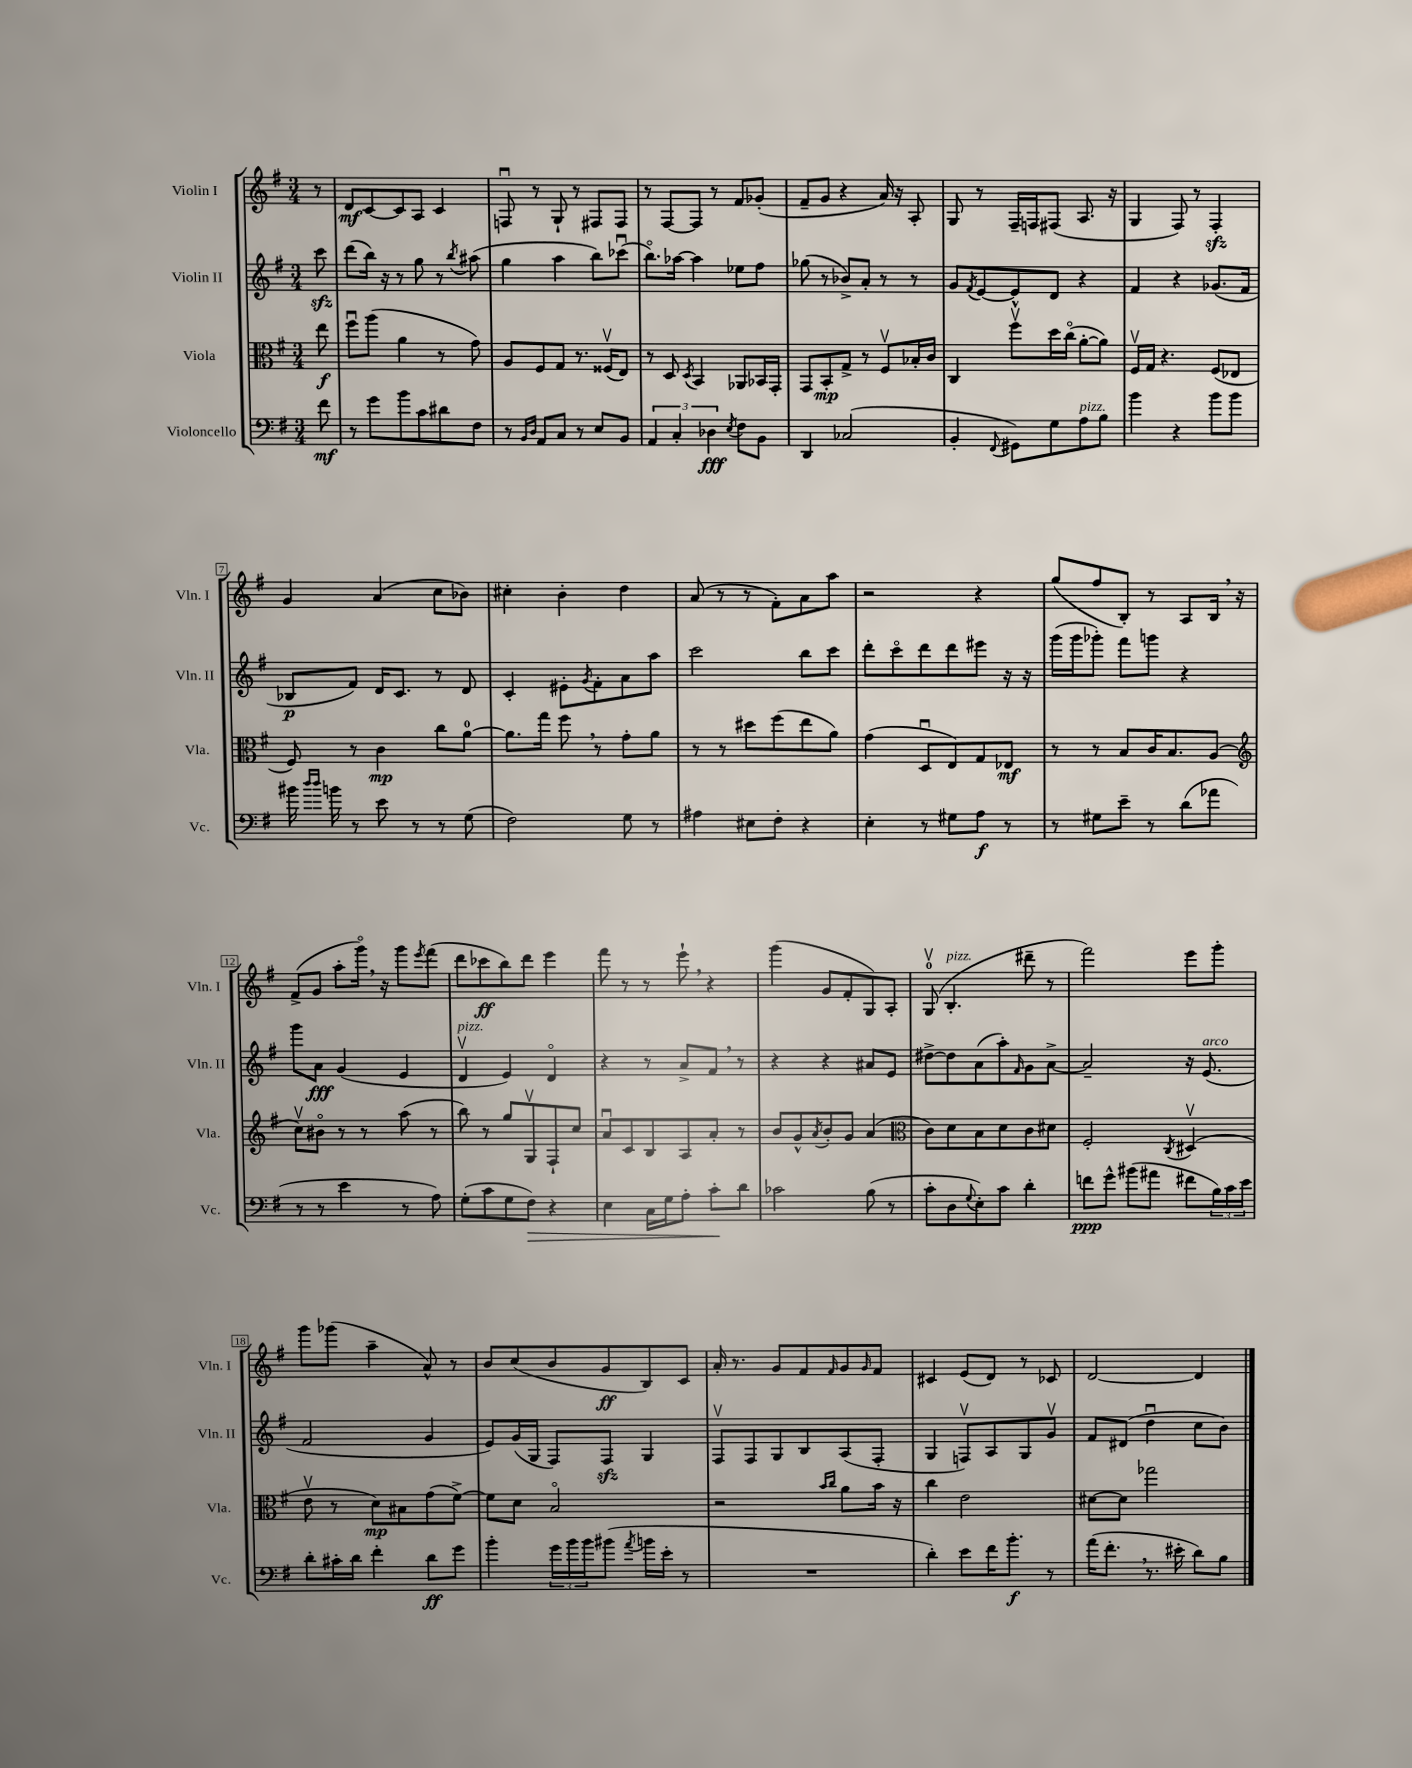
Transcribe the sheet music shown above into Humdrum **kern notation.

**kern	**kern	**kern	**kern
*staff4	*staff3	*staff2	*staff1
*clefF4	*clefC3	*clefG2	*clefG2
*k[f#]	*k[f#]	*k[f#]	*k[f#]
*M3/4	*M3/4	*M3/4	*M3/4
8f#	8ee	8ccc	8r
=	=	=	=
8r	8ff#u	(8ddd	8d
8g	(8aa	16bb)	[8c
.	.	16r	.
8b	4a	8r	8c]
8c	.	8gg	8A
8d#	8r	8r	4c
.	.	8qbb	.
8F#	8g)	(8aa#	.
=	=	=	=
8r	8A	4gg	8Fu
16qqBB	.	.	.
16qqD	.	.	.
8AA	8F#	.	8r
8C	8G	4aa	8G`
8r	8.r	.	8r
8E	.	8bb)	8F#
.	(16F##v	.	.
8BB	8E)	(8ccc-u	8F#
=	=	=	=
6AA	8r	8.bbo)	8r
.	8D	.	[8F#
6C'	.	.	.
.	.	[16aa-	.
.	8qD	.	.
.	4BB	4aa-]	8F#]
6D-	.	.	.
.	.	.	8r
8qE	.	.	.
8F#	8AA-	8ee-	8f#
8BB	16BB-	8ff#	(8g-'
.	16GG'	.	.
=	=	=	=
4DD	8GG	(8gg-	8f#~
.	8BB'	8r	8g
(2C-	8G^	8b-^)	4r
.	8r	8a'	.
.	8F#v	8r	16a)
.	.	.	16r
.	16B-'	8r	8A'
.	16c	.	.
=	=	=	=
4BB'	4C	8g	8G
.	.	8qf#	.
.	.	[8e	8r
8qqFF#	.	.	.
8GG#)	8ff#v	8e^^]	16F#~
.	.	.	16F
8G	16dd	8d	(8F#
.	(16cco	.	.
8A	[8a'	4r	8.A
8B	8a])	.	.
.	.	.	16r
=	=	=	=
4b	16F#v	4f#	4G
.	16G	.	.
.	4.r	.	.
4r	.	4r	8F#)
.	.	.	8r
8b	(8F#	(8.g-	4F#'
8b	8E-	.	.
.	.	16f#	.
=	=	=	=
16b#	8F#)	8B-	4g
16qqdd	.	.	.
16qqdd	.	.	.
16b	.	.	.
8r	8r	8f#)	.
8e	4c	16d	(4a
.	.	8.c	.
8r	.	.	.
8r	8cc	8r	8cc
(8G	[8a	8d	8b-)
=	=	=	=
2F#)	8.a]	4c'	4cc#'
.	16gg	.	.
.	8ff#	8e#'	4b'
.	.	8qg	.
.	8r	8f#'	.
8G	8g'	8a	4dd
8r	8a	8aa	.
=	=	=	=
4A#	8r	2ccc	(8a
.	8r	.	8r
8E#	8dd#	.	8r
8F#'	(8ff#	.	8f#')
4r	8ee	8bb	8a
.	8a)	8ccc	8aa
=	=	=	=
4E'	(4g	8ddd'	2r
.	.	8ccco	.
8r	8Du	8ddd	.
8G#	8E)	8ddd	.
8A	8G	8eee#	4r
8r	8E-	16r	.
.	.	16r	.
=	=	=	=
8r	8r	(16ggg	(8gg
.	.	16ggg	.
8G#	8r	8ggg-')	8ff#
8e~	8B	8fff#	8B')
8r	16c	8ggg	8r
.	8.B	.	.
(8d	.	4r	8A
8a-	(8A	.	16B
.	.	.	16r
=	=	=	=
*	*clefG2	*	*
8r	8ccv)	8ggg	(8f#^
8r	8b#o	8a	8g
4e	8r	(4g	8aa'
.	8r	.	16gggo)
.	.	.	16r
8r	(8aa	4e	8ggg
.	.	.	8qeee
8A)	8r	.	(8fff#
=	=	=	=
(8G'	8bb)	4dv	8ddd
8c	8r	.	8ccc-
8G	8gg	4e)	8bb)
8F#)	8Gv	.	8ddd
4r	8F#`	4do	4eee
.	8cc	.	.
=	=	=	=
4E	8au	4r	8fff#
.	8c	.	8r
16C	8B	8r	8r
16G	.	.	.
8A'	8A	8a^	8eee`
8c'	8a'	8f#	4r
8d	8r	8r	.
=	=	=	=
2c-	8b	4r	(4ggg
.	8g^^	.	.
.	8qa	.	.
.	8b'	4r	8g
.	8g	.	8f#'
(8B	(4a	8a#	8G)
8r	.	8e	8A'
=	=	=	=
*	*clefC3	*	*
8c'	8c)	[8dd#^	(8Gv
8D	8d	8dd#]	4.B'
8qqG	.	.	.
8E')	8B	(8a	.
8c	8d	8aa')	.
.	.	16qqf#	.
4d'	8c	8g	8ddd#~
.	8d#	[8a^	8r
=	=	=	=
8f	2F#'	2a~]	2fff#)
8g^^	.	.	.
(8b#	.	.	.
8a#	.	.	.
.	8qC	.	.
8f#	(4D#v	16r	8eee
.	.	(8.e	.
24B)	.	.	8ggg'
24c	.	.	.
24e	.	.	.
=	=	=	=
8d'	8ev	2f#	8ggg
16c#'	8r	.	(8ggg-
16d	.	.	.
4f#'	8d)	.	4aa~
.	8B#	.	.
8d	(8g	4g	8a^^)
8g	[8f#^)	.	8r
=	=	=	=
4b'	8f#]	8e)	8b
.	8d	(16g	(8cc
.	.	16G	.
24g	2Bo	8F#)	8b
24b	.	.	.
24b	.	.	.
(8b#	.	8F#	8g
8qa	.	.	.
16b	.	4G	8B)
16e'	.	.	.
8r	.	.	8c
=	=	=	=
2.r	2r	8F#v	16a'
.	.	.	8.r
.	.	8F#	.
.	.	8G	8g
.	.	8B	8f#
.	16qqb	.	.
.	16qqcc	.	16qqf#
.	8a	(8A	8g
.	.	.	16qqg
.	16b	8F#'	8f#
.	16r	.	.
=	=	=	=
4d')	4cc	4G	4c#
8e	2e	8Fv)	(8e
16f#	.	8A	8d)
8.b'	.	.	.
.	.	8G	8r
8r	.	8gv	8c-
=	=	=	=
(16a	[8d#	8f#	[2d
8.f#'	.	.	.
.	8d#]	(8d#	.
8.r	2gg-	4ddu	.
16e#'	.	.	.
8d)	.	8cc	4d]
8B	.	8b)	.
==	==	==	==
*-	*-	*-	*-
